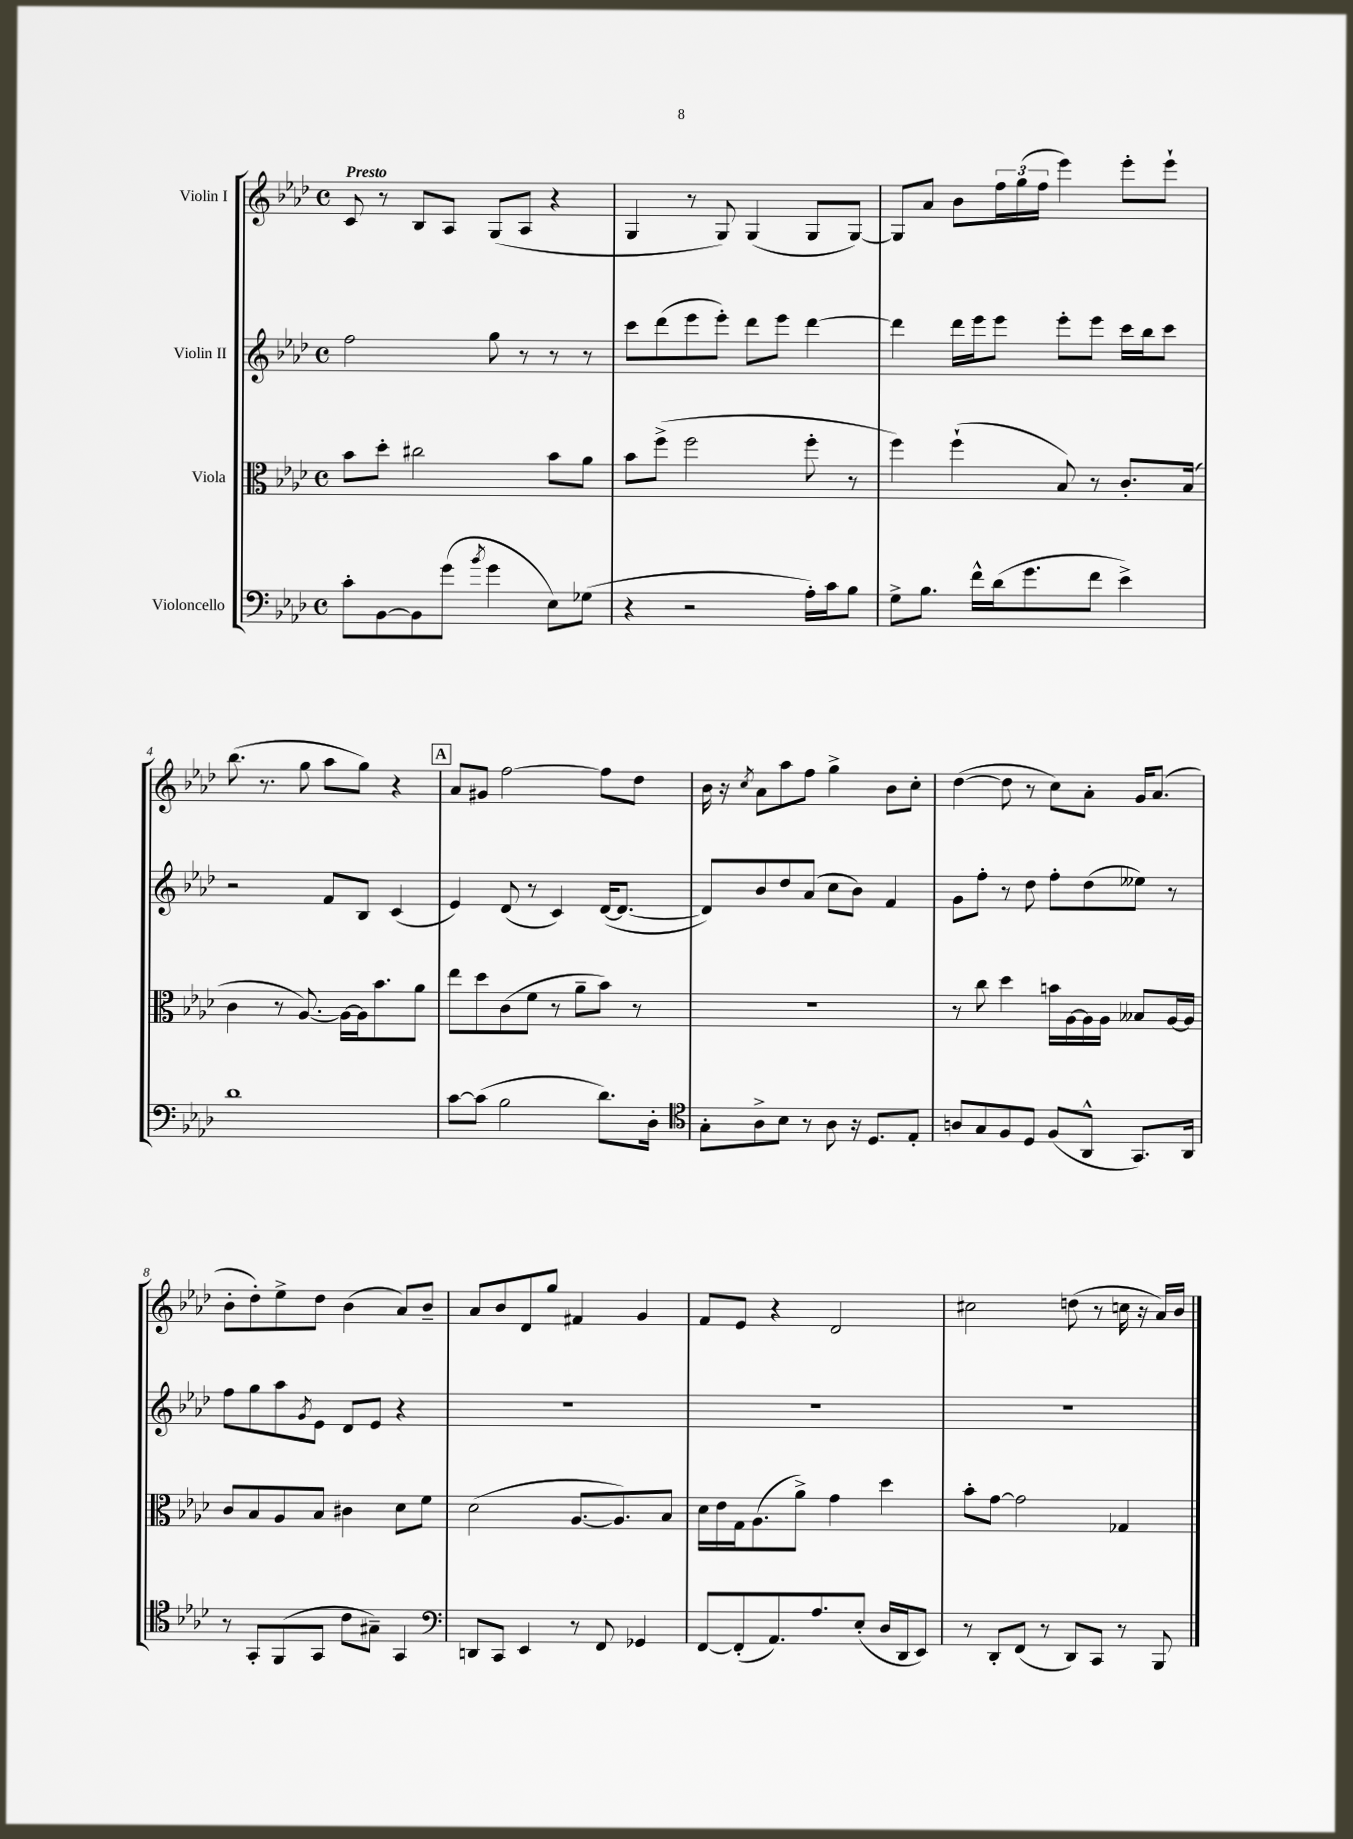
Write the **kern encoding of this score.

**kern	**kern	**kern	**kern
*staff4	*staff3	*staff2	*staff1
*clefF4	*clefC3	*clefG2	*clefG2
*k[b-e-a-d-]	*k[b-e-a-d-]	*k[b-e-a-d-]	*k[b-e-a-d-]
*M4/4	*M4/4	*M4/4	*M4/4
*met(c)	*met(c)	*met(c)	*met(c)
8c'	8b-	2ff	8c
[8BB-	8dd-'	.	8r
8BB-]	2cc#	.	8B-
(8g	.	.	8A-
8qb-	.	.	.
4g	.	8gg	(8G
.	.	8r	8A-
8E-)	8b-	8r	4r
(8G-	8a-	8r	.
=	=	=	=
4r	8b-	8ccc	4G
.	(8ff^	(8ddd-	.
2r	2ff	8eee-	8r
.	.	8eee-')	8G)
.	.	8ddd-	(4G
.	.	8eee-	.
16A-')	8ff'	[4ddd-	8G
16c	.	.	.
8B-	8r	.	[8G)
=	=	=	=
8G^	4ff)	4ddd-]	8G]
8.B-	.	.	8a-
.	(4ff`	16ddd-	8b-
16f^^	.	16eee-	.
(16d-	.	8eee-	24ff
.	.	.	(24gg
8.g	.	.	.
.	.	.	24ff
.	8B-)	8eee-'	4eee-)
8f	8r	8eee-	.
4e-^)	8.c'	16ccc	8eee-'
.	.	16bb-	.
.	.	8ccc	8eee-`
.	(16B-	.	.
=	=	=	=
1d-	4c	2r	(8.bb-
.	.	.	8.r
.	8r	.	.
.	[8.A-)	.	8gg
.	.	8f	8aa-
.	16A-_	.	.
.	16A-]	8B-	8gg)
.	8.b-	.	.
.	.	(4c	4r
.	8a-	.	.
=	=	=	=
[8c	8ee-	4e-)	8a-
(8c]	8dd-	.	8g#
2B-	(8c	(8d-	[2ff
.	8f	8r	.
.	8r	4c)	.
.	8a-~	.	.
8.d-)	8b-)	([16d-	8ff]
.	.	8.d-_	.
.	8r	.	8dd-
16D-'	.	.	.
=	=	=	=
*clefC4	*	*	*
8G'	1r	8d-])	16b-
.	.	.	16r
.	.	.	8qcc
8A-^	.	8b-	8a-
8B-	.	8dd-	8aa-
8r	.	(8a-	8ff
8A-	.	8cc	4gg^
16r	.	8b-)	.
8.D-	.	.	.
.	.	4f	8b-
8E-'	.	.	8cc'
=	=	=	=
8A	8r	8g	([4dd-
8G	8cc	8ff'	.
8F	4dd-	8r	8dd-]
8D-	.	8dd-	8r
(8F	16b	8ff'	8cc)
.	[16A-	.	.
8AA-^^	16A-]	(8dd-	8a-'
.	16A-	.	.
8.GG)	8B--	8ee--)	16g
.	.	.	(8.a-
.	[16A-	8r	.
16AA-	16A-]	.	.
=	=	=	=
8r	8c	8ff	8b-'
8GG'	8B-	8gg	8dd-')
(8FF	8A-	8aa-	8ee-^
.	.	8qg	.
8GG	8B-	8e-	8dd-
8c	4c#	8d-	(4b-
8G#~)	.	8e-	.
4GG	8d-	4r	8a-)
.	8f	.	8b-~
=	=	=	=
*clefF4	*	*	*
8DD	(2d-	1r	8a-
8CC	.	.	8b-
4EE-	.	.	8d-
.	.	.	8gg
8r	[8.A-	.	4f#
8FF	.	.	.
.	8.A-])	.	.
4GG-	.	.	4g
.	8B-	.	.
=	=	=	=
[8FF	16d-	1r	8f
.	16e-	.	.
(8FF']	16G	.	8e-
.	(8.A-	.	.
8.AA-)	.	.	4r
.	8a-^)	.	.
8.A-	.	.	.
.	4g	.	2d-
(8E-'	.	.	.
16D-	4dd-	.	.
16DD-	.	.	.
8EE-)	.	.	.
=	=	=	=
8r	8b-'	1r	2cc#
8DD-'	[8g	.	.
(8FF	2g]	.	.
8r	.	.	.
8DD-)	.	.	(8dd
8CC	.	.	8r
8r	4G-	.	16cc
.	.	.	16r
8BBB-	.	.	16a-)
.	.	.	16b-
==	==	==	==
*-	*-	*-	*-
